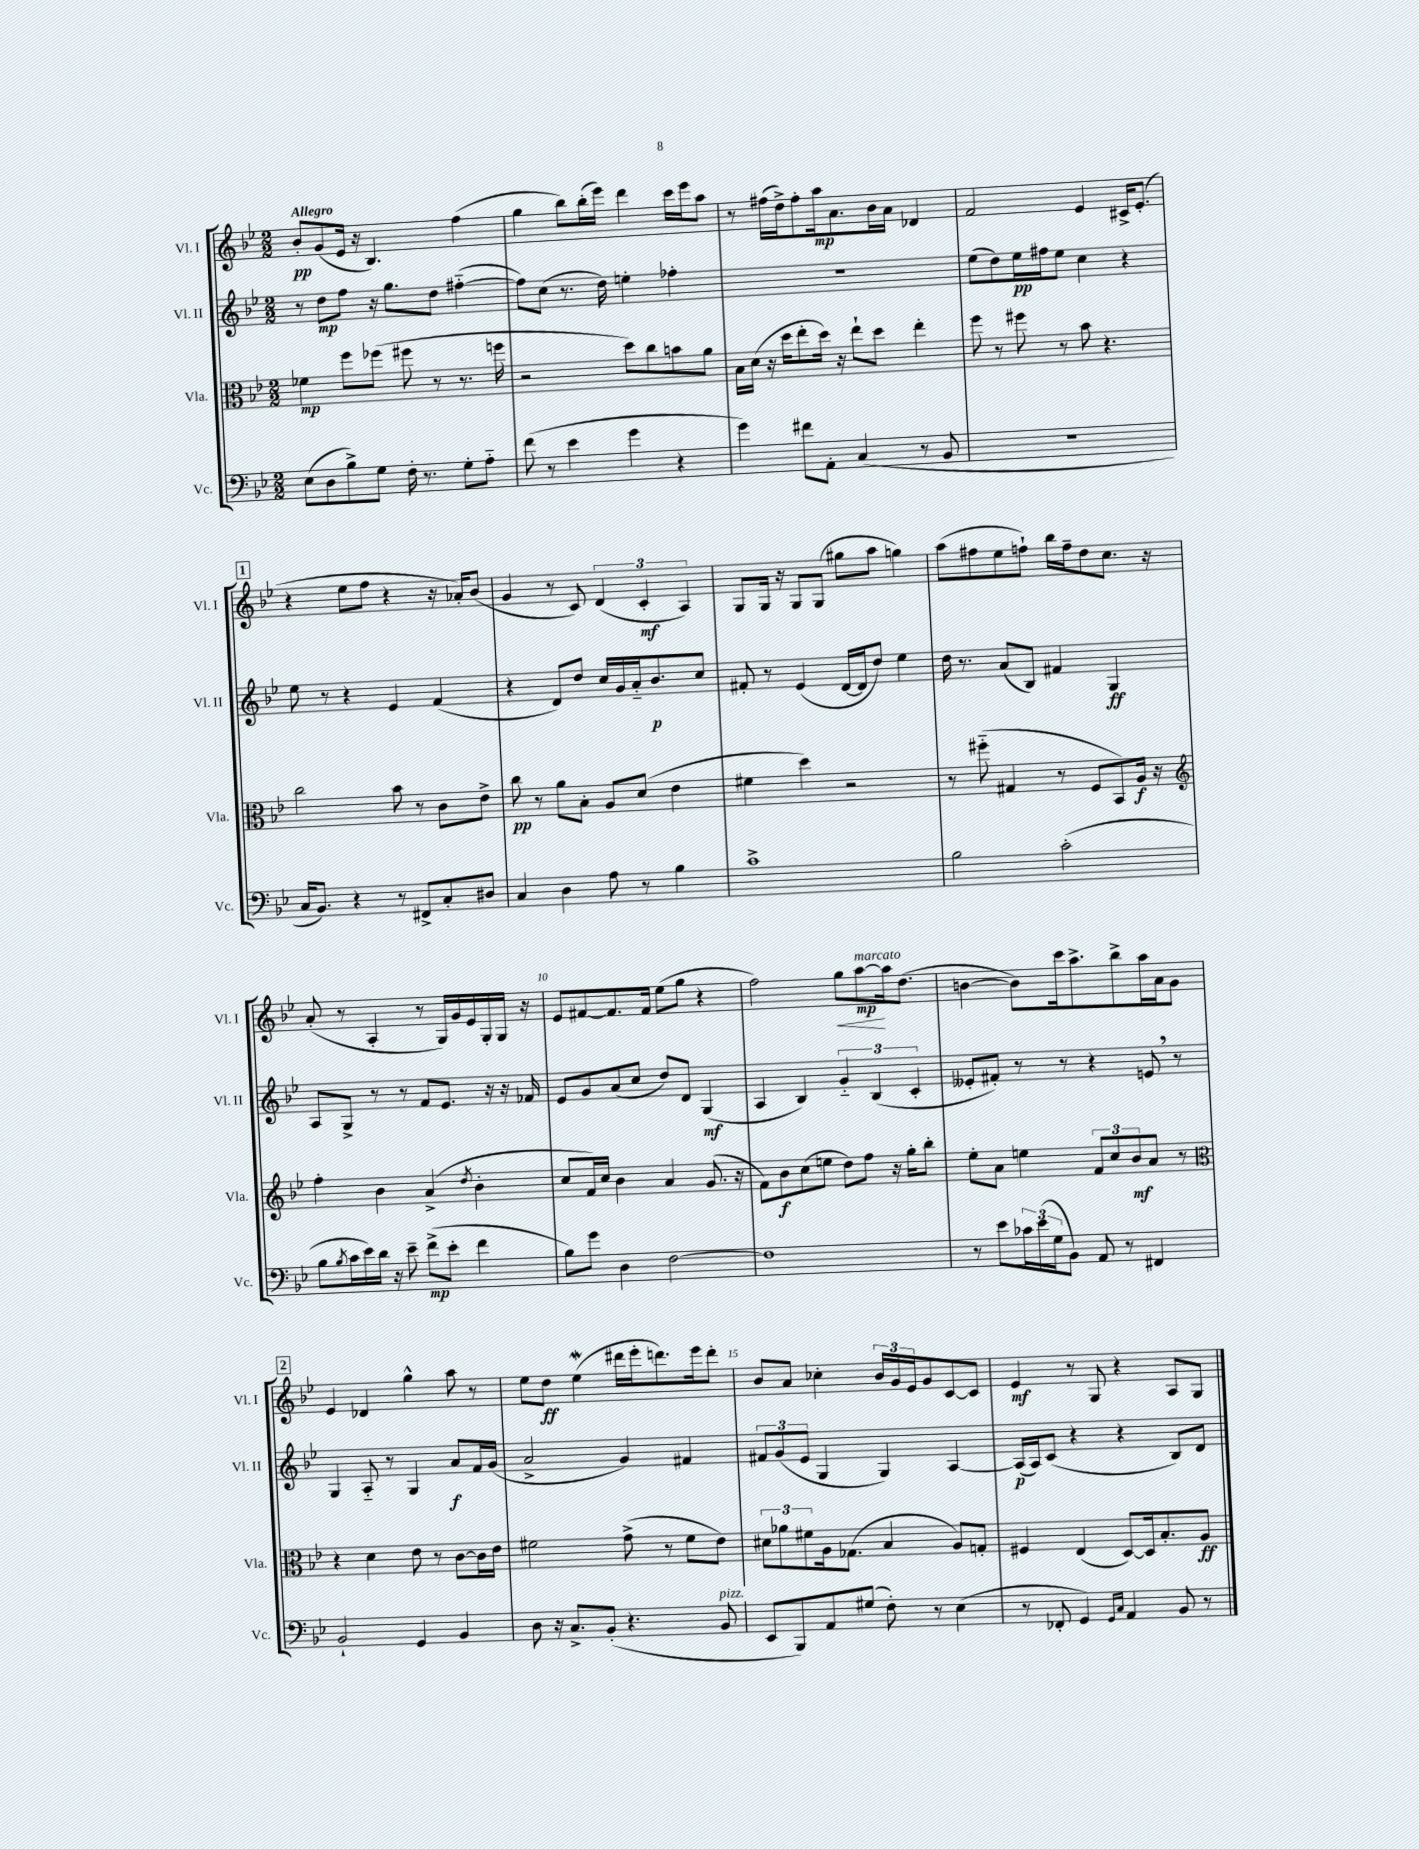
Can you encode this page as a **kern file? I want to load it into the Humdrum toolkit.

**kern	**dynam	**kern	**dynam	**kern	**dynam	**kern	**dynam
*part4	*part4	*part3	*part3	*part2	*part2	*part1	*part1
*staff4	*staff4	*staff3	*staff3	*staff2	*staff2	*staff1	*staff1
*I"Vc.	*	*I"Vla.	*	*I"Vl. II	*	*I"Vl. I	*
*I'Vc.	*	*I'Vla.	*	*I'Vl. II	*	*I'Vl. I	*
*clefF4	*	*clefC3	*	*clefG2	*	*clefG2	*
*k[b-e-]	*	*k[b-e-]	*	*k[b-e-]	*	*k[b-e-]	*
*M2/2	*	*M2/2	*	*M2/2	*	*M2/2	*
=1	=1	=1	=1	=1	=1	=1	=1
!	!	!	!	!	!	!LO:TX:a:B:t=Allegro	!
(8E-\L	.	4f-X\	mp	8r	.	8b-'/L	pp
8D\	.	.	.	8dd\L	mp	(8g/	.
8B-^\)	.	8ff\L	.	8ff\J	.	16e-/Jk	.
.	.	.	.	.	.	16r	.
8G\J	.	(8ff-X\J	.	16r	.	4.B-/)	.
.	.	.	.	8.gg\L	.	.	.
16F'\	.	8ff#X\	.	.	.	.	.
8.r	.	.	.	.	.	.	.
.	.	8r	.	8dd\J	.	.	.
8G'\L	.	8.r	.	([4ff#X\	.	(4ff\	.
8A\J	.	.	.	.	.	.	.
.	.	16ffn\	.	.	.	.	.
=2	=2	=2	=2	=2	=2	=2	=2
(8f\	.	2r	.	8ff#\L])	.	4gg\	.
8r	.	.	.	(8cc\J	.	.	.
4e-\	.	.	.	8.r	.	8bb-\L)	.
.	.	.	.	.	.	(16bb-'\L	.
.	.	.	.	16dd\)	.	16eee-\JJ)	.
4g\	.	8dd\L)	.	4een'\	.	4ddd\	.
.	.	8cc\	.	.	.	.	.
4r	.	8bn\	.	4ff-X'\	.	16ccc\LL	.
.	.	.	.	.	.	16eee-\J	.
.	.	8a\J	.	.	.	8aa\J	.
=3	=3	=3	=3	=3	=3	=3	=3
4g\)	.	16B-\LL	.	1r	.	8r	.
.	.	(16d\JJ	.	.	.	.	.
.	.	16r	.	.	.	(16ff#X\LL	.
.	.	16dd\KL	.	.	.	16dd^\J)	.
8f#X\L	.	8ee-'\	.	.	.	8ff#'\	.
8AA'\J	.	16dd\Jk)	.	.	.	16aa\k	mp
.	.	16r	.	.	.	8.a\	.
(4C/	.	8ee-`\L	.	.	.	.	.
.	.	8dd\J	.	.	.	16b-\L	.
.	.	.	.	.	.	16a\JJ	.
8r	.	4ee-'\	.	.	.	4d-X/	.
8BB-/	.	.	.	.	.	.	.
=4	=4	=4	=4	=4	=4	=4	=4
1r	.	8ff\	.	(8ee-\L	.	2f/	.
.	.	8r	.	8dd\)	.	.	.
.	.	8ff#X\	.	16ee-\L	pp	.	.
.	.	.	.	16ff#X\J	.	.	.
.	.	8r	.	8ee-\J	.	.	.
.	.	8b-\	.	4cc\	.	4e-/	.
.	.	4.r	.	.	.	.	.
.	.	.	.	4r	.	16c#X^/KL	.
.	.	.	.	.	.	(8.e-'/J	.
!!LO:LB:g=z
!!LO:REH:place=s1:t=1
=5	=5	=5	=5	=5	=5	=5	=5
16C/KL	.	2cc\	.	8ee-\	.	4r	.
8.BB-/J)	.	.	.	.	.	.	.
.	.	.	.	8r	.	.	.
4r	.	.	.	4r	.	8ee-\L	.
.	.	.	.	.	.	8ff\J	.
8r	.	8b-\	.	4e-/	.	4r	.
8FF#X^/L	.	8r	.	.	.	.	.
8C'/	.	8c\L	.	(4f/	.	16r	.
.	.	.	.	.	.	16a-X'/KL)	.
8D#X/J	.	8e-^\J	.	.	.	(8b-/J	.
=6	=6	=6	=6	=6	=6	=6	=6
4C/	.	8cc\	pp	4r	.	4g/	.
.	.	8r	.	.	.	.	.
4D\	.	8a\L	.	8d/L)	.	8r	.
.	.	8B-'\J	.	8dd/J	.	8c/)	.
8A\	.	8A/L	.	16cc/LL	.	(6d/	.
.	.	.	.	16g/	.	.	.
8r	.	(8d/J	.	16a/J	.	.	.
.	.	.	.	.	.	6c'/	mf
.	.	.	.	8.b-/	p	.	.
4B-\	.	4e-\	.	.	.	.	.
.	.	.	.	.	.	6A/)	.
.	.	.	.	8cc/J	.	.	.
=7	=7	=7	=7	=7	=7	=7	=7
1c^	.	4f#X\	.	8f#X'/	.	8G/L	.
.	.	.	.	8r	.	16G/Jk	.
.	.	.	.	.	.	16r	.
.	.	4dd\)	.	(4e-/	.	8G/L	.
.	.	.	.	.	.	(8G/J	.
.	.	2r	.	[16d/LL	.	8gg#X\L	.
.	.	.	.	16d/J]	.	.	.
.	.	.	.	8dd/J)	.	8aa\J	.
.	.	.	.	4ee-\	.	4ggn\)	.
=8	=8	=8	=8	=8	=8	=8	=8
2B-\	.	8r	.	16dd\	.	(8aa\L	.
.	.	.	.	8.r	.	.	.
.	.	(8ff#X\	.	.	.	8ff#X\	.
.	.	4G#X/	.	(8a/L	.	8ee-\	.
.	.	.	.	8B-/J)	.	8ffn`\J)	.
(2c'\	.	8r	.	4f#X/	.	16bb-\LL	.
.	.	.	.	.	.	16ff~\J	.
.	.	8F/L	.	.	.	8dd\	.
.	.	8BB-/)	.	4G/	ff	8.cc\J	.
.	.	16A/Jk	f	.	.	.	.
.	.	16r	.	.	.	16r	.
!!LO:LB:g=z
=9	=9	=9	=9	=9	=9	=9	=9
*	*	*clefG2	*	*	*	*	*
8B-\L	.	4ff'\	.	8A/L	.	(8a'/	.
8qB-/	.	.	.	.	.	.	.
16c\L	.	.	.	8G^/J	.	8r	.
16e-\)	.	.	.	.	.	.	.
16d\JJ	.	4b-\	.	8r	.	4A'/	.
16r	.	.	.	.	.	.	.
8e-~\	.	.	.	8r	.	.	.
(8f^\L	mp	(4a^/	.	8f/L	.	8r	.
8e-'\J	.	.	.	8.e-/J	.	16G/LL)	.
.	.	.	.	.	.	16g/	.
.	.	8qdd/	.	.	.	.	.
4f\	.	4b-'\	.	.	.	16e-/	.
.	.	.	.	16r	.	16G'/	.
.	.	.	.	16r	.	16G/JJ	.
.	.	.	.	16f-X/	.	16r	.
=10	=10	=10	=10	=10	=10	=10	=10
8B-\L)	.	8cc/L	.	8e-/L	.	8e-/L	.
8g\J	.	16f/L)	.	8g/	.	[8f#X/	.
.	.	16cc/JJ	.	.	.	.	.
4D\	.	4b-\	.	(8a/	.	8.f#/]	.
.	.	.	.	8cc/J	.	.	.
.	.	.	.	.	.	16f#/Jk	.
[2F\	.	4a/	.	8dd/L)	.	(8ee-\L	.
.	.	.	.	8d/J	.	8gg\J	.
.	.	(8.g/	.	(4G/	mf	4r	.
.	.	16r	.	.	.	.	.
=11	=11	=11	=11	=11	=11	=11	=11
1F]	.	8f\L)	.	4A/	.	2ff\)	.
.	.	8b-\	f	.	.	.	.
.	.	(8cc\	.	4B-/)	.	.	.
.	.	8een\J	.	.	.	.	.
!	!	!	!	!	!	!	!LO:HP:b
.	.	8dd\L)	.	6g/	.	8gg\L	<
!	!	!	!	!	!	!LO:TX:a:i:t=marcato	!
.	.	8ff\J	.	.	.	[8aa\	mp
.	.	.	.	(6B-/	.	.	.
.	.	16r	.	.	.	16aa\k]	[
.	.	16gg'\KL	.	.	.	(8.dd\J	.
.	.	.	.	6c'/	.	.	.
.	.	8bb-'\J	.	.	.	.	.
=12	=12	=12	=12	=12	=12	=12	=12
8r	.	8ee-'\L	.	8e--X'/L	.	[4bn\	.
8e-\L	.	8a\J	.	8f#X'/J)	.	.	.
24c-X\L	.	4een\	.	8r	.	8b\L])	.
(24e-\	.	.	.	.	.	.	.
24G\J	.	.	.	.	.	.	.
8BB-\J)	.	.	.	8r	.	16ccc\k	.
.	.	.	.	.	.	8.aa^\	.
8AA/	.	12f/L	.	4r	.	.	.
.	.	12cc/	.	.	.	.	.
8r	.	.	.	.	.	8bb-^\	.
.	.	12b-/	mf	.	.	.	.
4FF#X/	.	8a/J	.	8en,/	.	16aa\L	.
.	.	.	.	.	.	16a\J	.
.	.	8r	.	8r	.	8g\J	.
!!LO:LB:g=z
!!LO:REH:place=s1:t=2
=13	=13	=13	=13	=13	=13	=13	=13
*	*	*clefC3	*	*	*	*	*
2BB-`/	.	4r	.	4G/	.	4e-/	.
.	.	4d\	.	8A/	.	4d-X/	.
.	.	.	.	8r	.	.	.
4GG/	.	8e-\	.	4G/	.	4gg^^\	.
.	.	8r	.	.	.	.	.
4BB-/	.	[8c\L	.	8a/L	f	8aa\	.
.	.	16c\L]	.	16f/L	.	8r	.
.	.	16e-\JJ	.	(16g/JJ	.	.	.
=14	=14	=14	=14	=14	=14	=14	=14
8D\	.	2f#X\	.	2a^/	.	8ee-\L	.
16r	.	.	.	.	.	8dd\J	ff
8.C^/L	.	.	.	.	.	.	.
.	.	.	.	.	.	(4ee-w\	.
(8BB-'/J	.	.	.	.	.	.	.
4.r	.	(8g^\	.	4g/)	.	16ddd#X\LL	.
.	.	.	.	.	.	16eee-'\J	.
.	.	8r	.	.	.	8.dddn\)	.
.	.	8f#\L	.	4f#X/	.	.	.
.	.	.	.	.	.	16eee-\k	.
!LO:TX:a:i:t=pizz.	!	!	!	!	!	!	!
8BB-/	.	8e-\J)	.	.	.	8ddd'\J	.
=15	=15	=15	=15	=15	=15	=15	=15
8EE-/L	.	12d#X\L	.	12f#X/L	.	8b-/L	.
.	.	12a-X\	.	(12g/	.	.	.
8BBB-/)	.	.	.	.	.	8a/J	.
.	.	12f#X\	.	12e-/J	.	.	.
8AA/	.	16A\k	.	4G/	.	4cc-X'\	.
.	.	(8.G-X\J	.	.	.	.	.
(8G#X/J	.	.	.	.	.	.	.
8F'\)	.	4B-/	.	4G/)	.	24b-/LL	.
.	.	.	.	.	.	24g/	.
.	.	.	.	.	.	24e-/J	.
8r	.	.	.	.	.	8g/	.
(4E-\	.	8A/L)	.	[4A/	.	[8c/	.
.	.	8Gn'/J	.	.	.	8c/J]	.
=16	=16	=16	=16	=16	=16	=16	=16
8r	.	4F#X/	.	(16A/LL]	p	4e-/	mf
.	.	.	.	16A/J)	.	.	.
8FF-X'/	.	.	.	(8c/J	.	.	.
4GG/)	.	(4E-/	.	4r	.	8r	.
.	.	.	.	.	.	8G/	.
16qqGG/LL	.	.	.	.	.	.	.
16qqC/JJ	.	.	.	.	.	.	.
4AA/	.	[8D/L)	.	4r	.	4r	.
.	.	16D/k]	.	.	.	.	.
.	.	8.B-'/	.	.	.	.	.
8BB-/	.	.	.	8B-/L)	.	8A/L	.
8r	.	8A/J	ff	8d/J	.	8G/J	.
==	==	==	==	==	==	==	==
*-	*-	*-	*-	*-	*-	*-	*-
